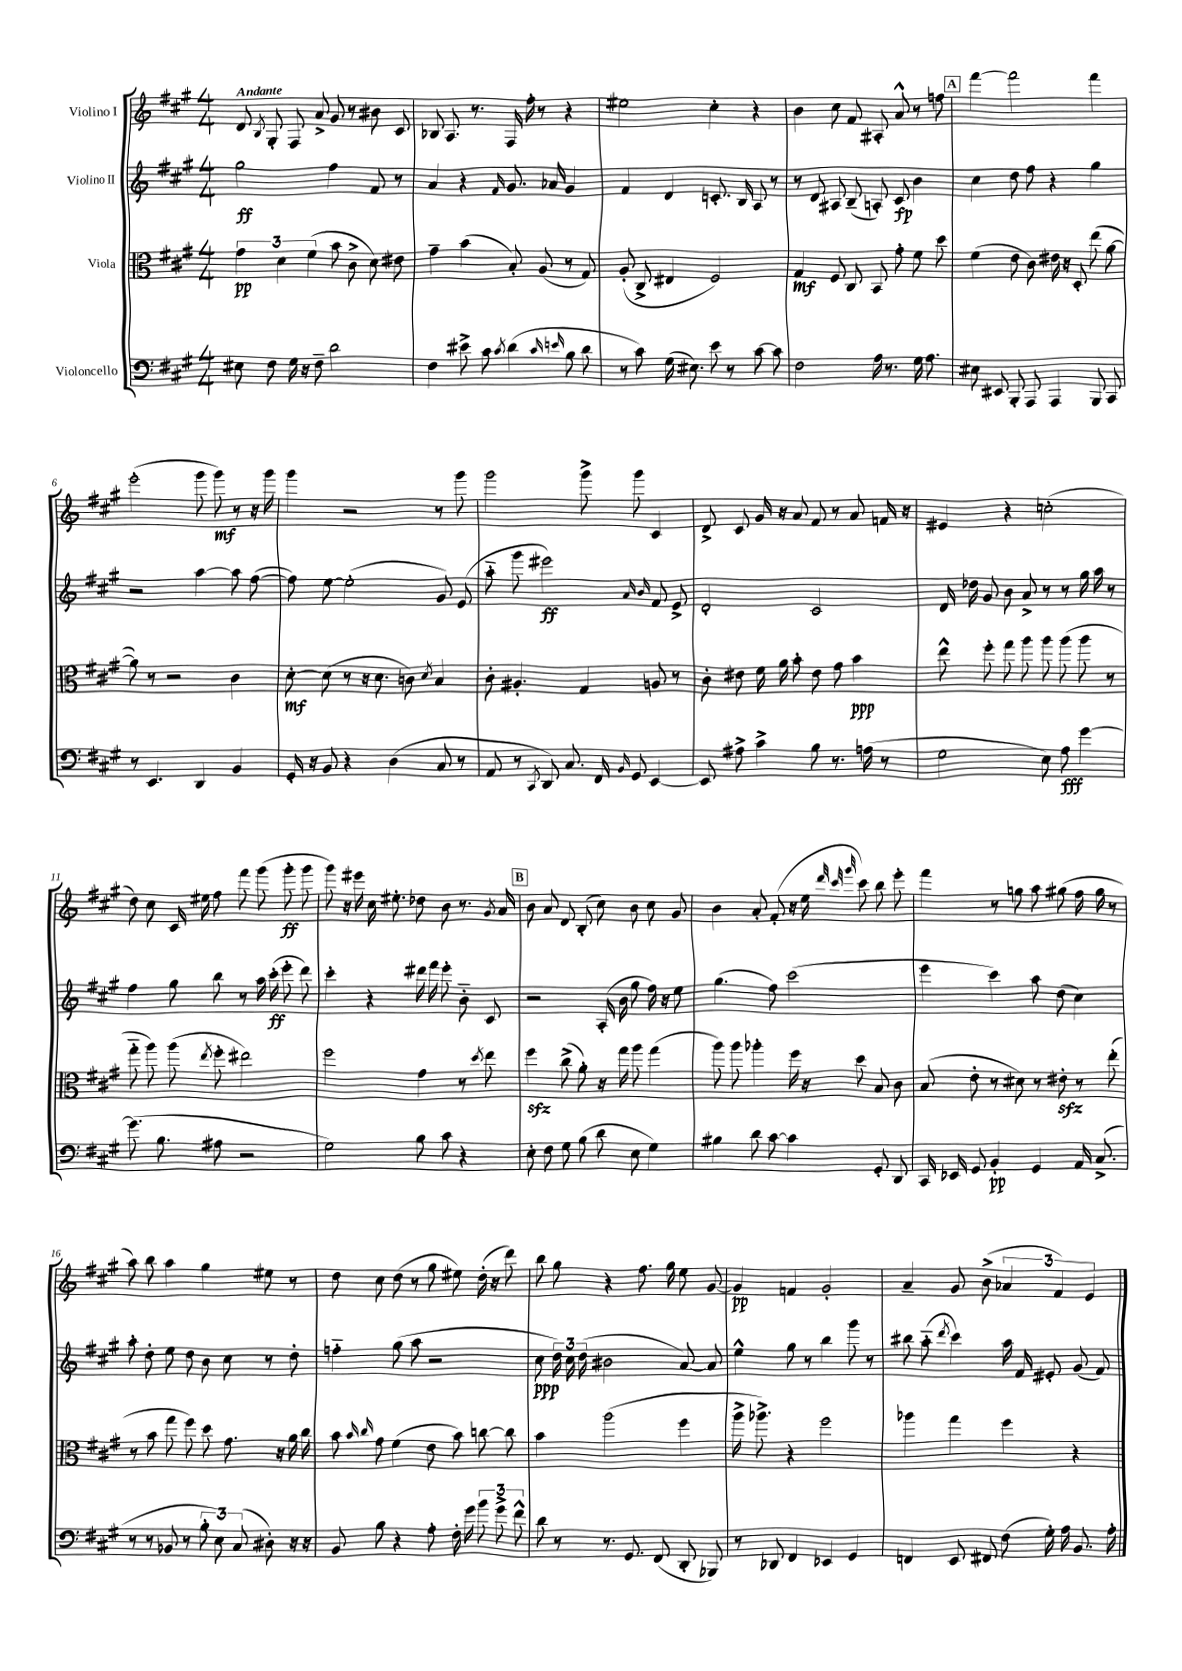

**kern	**kern	**kern	**kern
*staff4	*staff3	*staff2	*staff1
*clefF4	*clefC3	*clefG2	*clefG2
*k[f#c#g#]	*k[f#c#g#]	*k[f#c#g#]	*k[f#c#g#]
*M4/4	*M4/4	*M4/4	*M4/4
8E#\	6g#\	2gg#\	8d/
.	.	.	8qB/
8F#\	.	.	8G#'/
.	6d\	.	.
16G#\	.	.	8F#/
16r	.	.	.
.	(6f#\	.	.
8F#~\	.	.	8a^/
2d\	8b\	4ff#\	8g#/
.	8c#^\	.	8r
.	8d\)	8f#/	8b#\
.	8e#\	8r	8c#/
=	=	=	=
4F#\	4g#~\	4a/	8B-/
.	.	.	8.A/
8e#^\	(4b\	4r	.
.	.	.	8.r
8c#\	.	.	.
8qc#/	.	16qqf#/	.
(4d\	8B'/)	8.g#/	16F#/
.	.	.	16ff#'\
.	(8A/	.	8r
.	.	16a-/	.
16qqc#/	.	.	.
16qqe/	.	.	.
8B\	8r	4g#/	4r
8d\	8G#/)	.	.
=	=	=	=
8r	(8A'/	4f#/	2ee#\
8c#\)	8C#^/	.	.
(16G#\	4E#/	4d/	.
8.E#\)	.	.	.
8e\	2F#/)	8.c'/	4cc#'\
8r	.	.	.
.	.	16B/	.
[8c#\	.	8A/	4r
8c#\]	.	8r	.
=	=	=	=
2F#\	4G#/	8r	4b\
.	.	8d/	.
.	8F#/	8A#/	8cc#\
.	8C#/	(8B~/	8f#/
16A\	8BB/	8A'/)	8A#'/
8.r	.	.	.
.	8g#'\	8c#/	8a^^/
16G#\	8f#\	4b\	8r
8.A\	.	.	.
.	8dd\	.	8ff\
=	=	=	=
8E#\	(4f#\	4cc#\	[4fff#\
8EE#/	.	.	.
8BBB'/	8e\	8dd\	2fff#\]
8AAA/	8c#\)	8ff#\	.
4AAA/	16e#\	4r	.
.	16r	.	.
.	8D'/	.	.
8BBB/	(8ee\	4gg#\	4fff#\
8CC#/	[8a\	.	.
=	=	=	=
8r	8a\])	2r	(2eee'\
4.EE/	8r	.	.
.	2r	.	.
4DD/	.	[4aa\	8ggg#\
.	.	.	8ggg#\)
4BB/	4c#\	8aa\]	8r
.	.	([8ff#\	16r
.	.	.	16ggg#\
=	=	=	=
16GG#'/	[8d'\	8ff#\])	4ggg#\
16r	.	.	.
8BB/	(8d\]	[8ee\	.
4r	8r	(2ee'\]	2r
.	16r	.	.
.	8.d\	.	.
(4D\	.	.	.
.	8c\)	.	.
.	8qd/	.	.
8C#/	4B/	8g#/)	8r
8r	.	(8e/	8ggg#\
=	=	=	=
8AA/	8c#'\	8aa'~\	2ggg#\
8r	4.A#'/	8ggg#\	.
8qCC#/	.	.	.
8DD/)	.	2eee#\)	.
8.C#/	.	.	.
.	4G#/	.	8ggg#^\
16FF#/	.	.	.
16qqBB/	.	.	.
8GG#/	.	.	8ggg#\
.	.	16qqa/	.
.	.	16qqb/	.
[4EE/	8A/	8f#/	4c#/
.	8r	8e^/	.
=	=	=	=
8EE/]	8c#'\	2d'/	8d^/
8A#^\	8e#\	.	8c#/
4c#^\	16f#\	.	16g#/
.	16a\	.	16r
.	8b'\	.	8a/
8B\	8e#\	2c#/	8f#/
8.r	8g#\	.	8r
.	4b\	.	8a/
(16A\	.	.	.
8r	.	.	16f/
.	.	.	16r
=	=	=	=
2G#\	8ee^^\	16d/	4e#/
.	.	16dd-\	.
.	8ff#'\	8g#/	.
.	8gg#\	8b\	4r
.	8aa\	8a^/	.
8E\)	8aa\	8r	(2cc'\
8A\	(8aa\	8r	.
[4g#\	8aa\	16gg#\	.
.	.	16aa\	.
.	8r	8r	.
=	=	=	=
(8.g#\]	8gg#'~\	4ff#\	8dd\)
.	8aa\)	.	8cc#\
8.B\	.	.	.
.	(8aa\	8gg#\	16c#/
.	.	.	16ee#\
.	8qee/	.	.
8A#\	8ff#'\	8bb\	8ff#\
2r	2ee#\)	8r	8fff#\
.	.	16aa\	(8ggg#\
.	.	(16ccc#'\	.
.	.	8eee'\	8ggg#'\
.	.	8ddd\)	8ggg#\
=	=	=	=
2G#\)	2ff#\	4ccc#'\	8ggg#\)
.	.	.	16r
.	.	.	16eee#\
.	.	4r	16cc#\
.	.	.	8.ee#'\
8B\	4g#\	16ddd#\	8dd-\
.	.	16fff#\	.
8c#\	.	8eee'\	8b\
4r	8r	8b'~\	8.r
.	8qdd/	.	.
.	8ee\	8c#/	.
.	.	.	8qg#/
.	.	.	16a/
=	=	=	=
8E'\	4ff#\	2r	8b\
8F#\	.	.	8a/
8G#\	(8cc#^\	.	8d/
(8B\	8a'\)	.	(8B'/
8d\	16r	(16A'/	8cc#\)
.	16gg#\	16b\	.
8E\	8aa\	8gg#\	8b\
4G#\)	(4gg#\	16ff#\)	8cc#\
.	.	16r	.
.	.	8ee\	8g#/
=	=	=	=
4B#\	8aa\)	(4.gg#\	4b\
.	8aa\	.	.
8d\	4aa-'\	.	8a'/
[8c#\	.	8ff#\)	(8f#'/
4c#\]	16ff#\	(2ccc#\	16r
.	16r	.	16ee\
.	.	.	32qqddd/
.	.	.	32qqccc#/
.	.	.	32qqggg#/
.	8dd\	.	8ccc#\)
8GG#'/	8B/	.	8bb\
8DD/	8c#\	.	8eee'\
=	=	=	=
16CC#/	(8B/	4eee\	4fff#\
16EE-/	.	.	.
8GG#/	8e'\	.	.
4BB'/	8r	4ccc#\)	8r
.	8d#\)	.	8gg\
4GG#/	8r	8aa\	8aa\
.	8e#'\	(8dd\	(8gg#\
16AA/	8r	4cc#\)	16ff#\
(8.C#^/	.	.	16gg#\
.	(8ee'\	.	8r
=	=	=	=
8r	8r	8aa'\	8aa\)
8r	8b\	8dd'\	8bb\
8BB-/	8gg#\	8ee\	4aa\
8r	8ff#\)	8dd\	.
12B'\	8dd\	8b\	4gg#\
12E\)	.	.	.
.	8.g#\	8cc#\	.
(12C#/	.	.	.
8D#'\)	.	8r	8ee#\
.	16r	.	.
16r	16a\	8dd'\	8r
16r	16cc#\	.	.
=	=	=	=
8BB/	8b\	4ff'~\	8dd\
.	16qqb/	.	.
.	16qqcc#/	.	.
8B\	8g#\	.	8cc#\
4r	(4f#\	(8gg#\	(8dd\
.	.	8aa\	8r
8A'\	8e\	2r	8gg#\
16F#'\	8b\)	.	8ee#\)
16g#\	.	.	.
12b\	[8cc\	.	(16dd'\
.	.	.	16r
12g#^\	.	.	.
.	8cc\]	.	8ddd\)
12f#^^\	.	.	.
=	=	=	=
8d\	4b\	8cc#\	8bb\
8r	.	24dd\)	8gg#\
.	.	24cc#\	.
.	.	(24dd\	.
8.r	(2aa\	2b#\	4r
8.GG#/	.	.	.
.	.	.	8.ff#\
(8FF#/	.	.	.
.	.	.	16gg#\
8DD'/	4ff#\	[8a/)	8ee\
8BBB-/)	.	8a/]	[8g#/
=	=	=	=
8r	16aa^\	4ee^^\	4g#/]
.	8.aa-^\)	.	.
8DD-/	.	.	.
4FF#/	4r	8gg#\	4f/
.	.	8r	.
4EE-/	2ff#\	4bb\	2g#'/
4GG#/	.	8ggg#\	.
.	.	8r	.
=	=	=	=
4FF/	4aa-\	8bb#\	4a~/
.	.	(8aa'~\	.
.	.	8qddd/	.
8EE/	4gg#\	4ccc#\)	8g#/
8FF#/	.	.	(8b^\
(8F#\	4ff#\	16aa\	6a-/
.	.	16f#/	.
16G#'\)	.	8e#'/	.
.	.	.	6f#/)
16A\	.	.	.
8.BB/	4r	(8g#/	.
.	.	.	6e/
.	.	8f#/)	.
16A'\	.	.	.
==	==	==	==
*-	*-	*-	*-
